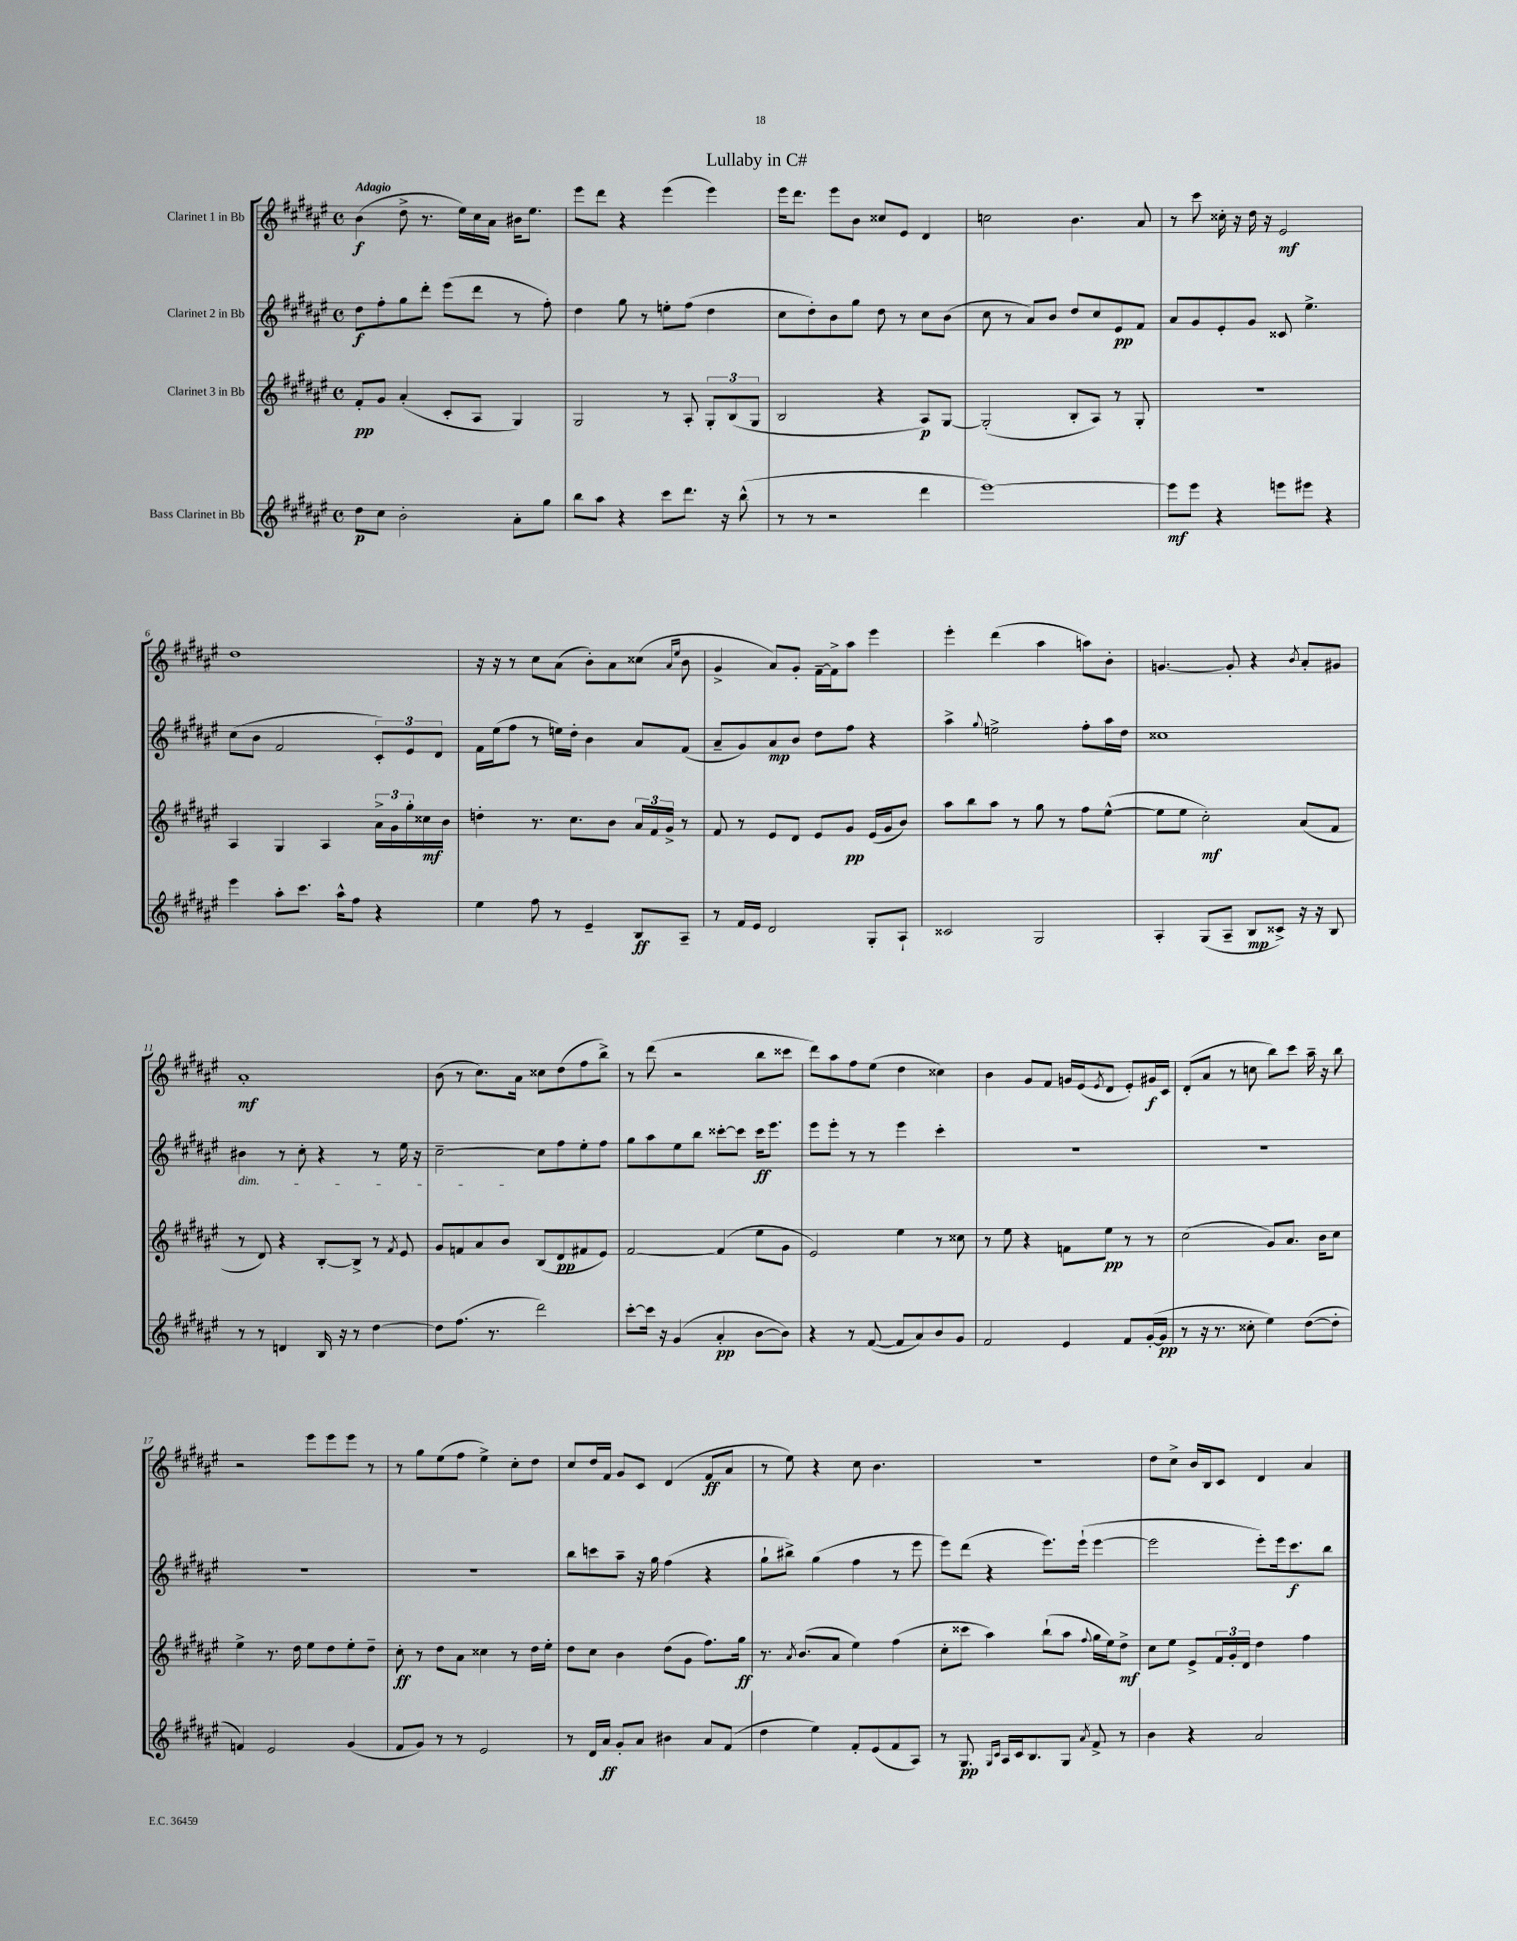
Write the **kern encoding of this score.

**kern	**dynam	**kern	**dynam	**kern	**dynam	**kern	**dynam
*part4	*part4	*part3	*part3	*part2	*part2	*part1	*part1
*staff4	*staff4	*staff3	*staff3	*staff2	*staff2	*staff1	*staff1
*I"Bass Clarinet in Bb	*	*I"Clarinet 3 in Bb	*	*I"Clarinet 2 in Bb	*	*I"Clarinet 1 in Bb	*
*clefG2	*	*clefG2	*	*clefG2	*	*clefG2	*
*k[f#c#g#d#a#e#]	*	*k[f#c#g#d#a#e#]	*	*k[f#c#g#d#a#e#]	*	*k[f#c#g#d#a#e#]	*
*M4/4	*	*M4/4	*	*M4/4	*	*M4/4	*
*met(c)	*	*met(c)	*	*met(c)	*	*met(c)	*
=1	=1	=1	=1	=1	=1	=1	=1
!	!	!	!	!	!	!LO:TX:a:B:t=Adagio	!
8dd#\L	p	8f#'/L	pp	8dd#\L	f	(4b\	f
8cc#\J	.	8g#/J	.	8ff#'\	.	.	.
2b'\	.	(4a#'/	.	8gg#\	.	8dd#^\	.
.	.	.	.	8ddd#'\J	.	8.r	.
.	.	8c#'/L	.	(8eee#\L	.	.	.
.	.	.	.	.	.	16ee#\LL)	.
.	.	8A#/J	.	8ddd#\J	.	16cc#\	.
.	.	.	.	.	.	16a#\JJ	.
8a#'\L	.	4G#/)	.	8r	.	16b#X\KL	.
.	.	.	.	.	.	8.ee#\J	.
8gg#\J	.	.	.	8ff#'\)	.	.	.
=2	=2	=2	=2	=2	=2	=2	=2
8bb\L	.	2G#/	.	4dd#\	.	8eee#\L	.
8aa#\J	.	.	.	.	.	8ddd#\J	.
4r	.	.	.	8gg#\	.	4r	.
.	.	.	.	8r	.	.	.
8ccc#\L	.	8r	.	8een'\L	.	(4eee#\	.
8.ddd#\J	.	8A#'/	.	(8ff#\J	.	.	.
.	.	12G#'/L	.	4dd#\	.	4eee#\)	.
16r	.	.	.	.	.	.	.
.	.	(12B/	.	.	.	.	.
(8bb^^\	.	.	.	.	.	.	.
.	.	12G#/J	.	.	.	.	.
=3	=3	=3	=3	=3	=3	=3	=3
8r	.	2B/	.	8cc#\L	.	16eee#\KL	.
.	.	.	.	.	.	8.ddd#\J	.
8r	.	.	.	8dd#'\)	.	.	.
2r	.	.	.	8b\	.	8eee#\L	.
.	.	.	.	8gg#\J	.	8b\J	.
.	.	4r	.	8dd#\	.	8cc##X/L	.
.	.	.	.	8r	.	8e#/J	.
4ddd#\	.	8A#/L)	p	8cc#\L	.	4d#/	.
.	.	[8G#/J	.	(8b\J	.	.	.
=4	=4	=4	=4	=4	=4	=4	=4
[1eee#)	.	(2G#'/]	.	8cc#\	.	2ccn\	.
.	.	.	.	8r	.	.	.
.	.	.	.	8a#/L)	.	.	.
.	.	.	.	8b/J	.	.	.
.	.	8B'/L	.	8dd#/L	.	4.b\	.
.	.	8A#/J)	.	8cc#/	.	.	.
.	.	8r	.	8e#/	pp	.	.
.	.	8G#'/	.	8f#/J	.	8a#/	.
=5	=5	=5	=5	=5	=5	=5	=5
8eee#\L]	mf	1r	.	8a#/L	.	8r	.
8eee#\J	.	.	.	8g#/	.	8ccc#\	.
4r	.	.	.	8e#'/	.	16cc##X'\	.
.	.	.	.	.	.	16r	.
.	.	.	.	8g#/J	.	16dd#\	.
.	.	.	.	.	.	16r	.
8eeen\L	.	.	.	8c##X/	.	2e#/	mf
8eee#X\J	.	.	.	4.ee#^\	.	.	.
4r	.	.	.	.	.	.	.
!!LO:LB:g=z
=6	=6	=6	=6	=6	=6	=6	=6
4eee#\	.	4A#/	.	(8cc#\L	.	1dd#	.
.	.	.	.	8b\J	.	.	.
8aa#'\L	.	4G#/	.	2f#/	.	.	.
8.ccc#\J	.	.	.	.	.	.	.
.	.	4A#/	.	.	.	.	.
16aa#^^\KL	.	.	.	.	.	.	.
8ff#\J	.	.	.	.	.	.	.
4r	.	24a#^\LL	.	12c#'/L)	.	.	.
.	.	24g#\	.	.	.	.	.
.	.	24gg#'\	.	12e#/	.	.	.
.	.	16cc##X\	mf	.	.	.	.
.	.	.	.	12d#/J	.	.	.
.	.	16b\JJ	.	.	.	.	.
=7	=7	=7	=7	=7	=7	=7	=7
4ee#\	.	4ddn'\	.	16f#\LL	.	16r	.
.	.	.	.	(16ee#\J	.	16r	.
.	.	.	.	8ff#\J	.	8r	.
8ff#\	.	8.r	.	8r	.	8cc#\L	.
8r	.	.	.	16een\LL)	.	(8a#\J	.
.	.	8.cc#\L	.	16dd#'\JJ	.	.	.
4e#~/	.	.	.	4b\	.	8b'\L)	.
.	.	8b\J	.	.	.	8a#\	.
8B/L	ff	24a#/LL	.	8a#/L	.	(8cc##X\J	.
.	.	24f#/	.	.	.	.	.
.	.	24g#^/JJ	.	.	.	.	.
.	.	.	.	.	.	16qqa#/LL	.
.	.	.	.	.	.	16qqee#/JJ	.
8A#~/J	.	8r	.	(8f#/J	.	8b\	.
=8	=8	=8	=8	=8	=8	=8	=8
8r	.	8f#/	.	8a#~/L	.	4g#^/	.
16f#/LL	.	8r	.	8g#/)	.	.	.
16e#/JJ	.	.	.	.	.	.	.
2d#/	.	8e#/L	.	8a#/	mp	8a#/L)	.
.	.	8d#/J	.	8b/J	.	8g#'/J	.
.	.	8e#/L	.	8dd#\L	.	[16f#~\LL	.
.	.	.	.	.	.	16f#^\J]	.
.	.	8g#/J	pp	8ff#\J	.	8aa#\J	.
8G#'/L	.	(16e#/LL	.	4r	.	4eee#\	.
.	.	16g#/J	.	.	.	.	.
8A#`/J	.	8b/J)	.	.	.	.	.
=9	=9	=9	=9	=9	=9	=9	=9
2c##X/	.	8aa#\L	.	4aa#^\	.	4eee#'\	.
.	.	8bb\	.	.	.	.	.
.	.	.	.	8qqgg#/	.	.	.
.	.	8aa#\J	.	2een^\	.	(4ddd#\	.
.	.	8r	.	.	.	.	.
2G#/	.	8gg#\	.	.	.	4aa#\	.
.	.	8r	.	.	.	.	.
.	.	8ff#\L	.	8ff#'\L	.	8aan\L)	.
.	.	([8ee#^^\J	.	16aa#\L	.	8b'\J	.
.	.	.	.	16dd#\JJ	.	.	.
=10	=10	=10	=10	=10	=10	=10	=10
4A#'/	.	8ee#\L]	.	1cc##X	.	[4.gn/	.
.	.	8ee#\J	.	.	.	.	.
(8G#/L	.	2cc#'\)	mf	.	.	.	.
8A#~/J	.	.	.	.	.	8g'/]	.
8B/L	mp	.	.	.	.	4r	.
8c##X^/J)	.	.	.	.	.	.	.
.	.	.	.	.	.	8qb/	.
16r	.	(8a#/L	.	.	.	8a#'/L	.
16r	.	.	.	.	.	.	.
8B/	.	8f#/J	.	.	.	8g#X/J	.
!!LO:LB:g=z
=11	=11	=11	=11	=11	=11	=11	=11
!	!	!	!	!LO:TX:b:i:t=dim.	!	!	!
8r	.	8r	.	4b#X\	.	1a#'	mf
8r	.	8d#/)	.	.	.	.	.
4dn/	.	4r	.	8r	.	.	.
.	.	.	.	8cc#'\	.	.	.
16B/	.	[8B'/L	.	4r	.	.	.
16r	.	.	.	.	.	.	.
8r	.	8B^/J]	.	.	.	.	.
[4dd#\	.	8r	.	8r	.	.	.
.	.	8qf#/	.	.	.	.	.
.	.	8e#/	.	16ee#\	.	.	.
.	.	.	.	16r	.	.	.
=12	=12	=12	=12	=12	=12	=12	=12
8dd#\L]	.	8g#/L	.	[2cc#~\	.	(8b\	.
(8.ff#\J	.	8fn/	.	.	.	8r	.
.	.	8a#/	.	.	.	8.cc#\L)	.
8.r	.	.	.	.	.	.	.
.	.	8b/J	.	.	.	.	.
.	.	.	.	.	.	16a#\Jk	.
2ddd#\)	.	(8B/L	.	8cc#\L]	.	8cc##X\L	.
.	.	8d#/	pp	8ff#\	.	(8dd#\	.
.	.	8f#X/	.	8ee#'\	.	8ff#\	.
.	.	8e#/J)	.	8ff#\J	.	8bb^\J)	.
=13	=13	=13	=13	=13	=13	=13	=13
[8ccc#'\L	.	[2f#/	.	8gg#\L	.	8r	.
16ccc#\Jk]	.	.	.	8aa#\	.	(8ddd#\	.
16r	.	.	.	.	.	.	.
(4g#/	.	.	.	8ee#\	.	2r	.
.	.	.	.	8bb\J	.	.	.
4a#'/	pp	(4f#/]	.	[8ccc##X'\L	.	.	.
.	.	.	.	8ccc##\J]	.	.	.
[8b\L	.	8ee#\L	.	16ccc##\KL	ff	8bb\L	.
.	.	.	.	8.eee#\J	.	.	.
8b\J])	.	8g#\J	.	.	.	8ccc##X\J	.
=14	=14	=14	=14	=14	=14	=14	=14
4r	.	2e#/)	.	8eee#\L	.	8ddd#\L)	.
.	.	.	.	8eee#'\J	.	8aa#\	.
8r	.	.	.	8r	.	8ff#\	.
([8f#/	.	.	.	8r	.	(8ee#\J	.
8f#/L]	.	4ee#\	.	4eee#\	.	4dd#\	.
8a#/)	.	.	.	.	.	.	.
8b/	.	8r	.	4ccc#'\	.	4cc##X\)	.
8g#/J	.	8cc##X\	.	.	.	.	.
=15	=15	=15	=15	=15	=15	=15	=15
2f#/	.	8r	.	1r	.	4b\	.
.	.	8ee#\	.	.	.	.	.
.	.	4r	.	.	.	8g#/L	.
.	.	.	.	.	.	8f#/J	.
4e#/	.	8fn\L	.	.	.	16gn/LL	.
.	.	.	.	.	.	(16e#/J	.
.	.	.	.	.	.	8qe#/	.
.	.	8ee#\J	pp	.	.	8d#/J	.
8f#/L	.	8r	.	.	.	8e#'/L)	.
([16g#'/L	.	8r	.	.	.	16g#X/L	f
16g#/JJ]	pp	.	.	.	.	16c#/JJ	.
=16	=16	=16	=16	=16	=16	=16	=16
8r	.	(2cc#\	.	1r	.	(8d#'/L	.
16r	.	.	.	.	.	8a#/J	.
8.r	.	.	.	.	.	.	.
.	.	.	.	.	.	8r	.
8cc##X'\	.	.	.	.	.	8ccn\	.
4ee#\)	.	8g#/L)	.	.	.	8bb\L)	.
.	.	8.a#/J	.	.	.	8ccc#\J	.
([8dd#\L	.	.	.	.	.	16aa#~\	.
.	.	16b\KL	.	.	.	16r	.
8dd#'\J]	.	8cc#\J	.	.	.	8bb\	.
!!LO:LB:g=z
=17	=17	=17	=17	=17	=17	=17	=17
4fn/)	.	4ee#^\	.	1r	.	2r	.
2e#/	.	8.r	.	.	.	.	.
.	.	16dd#\	.	.	.	.	.
.	.	8ee#\L	.	.	.	8eee#\L	.
.	.	8dd#\	.	.	.	8eee#\	.
(4g#/	.	8ee#'\	.	.	.	8eee#\J	.
.	.	8dd#~\J	.	.	.	8r	.
=18	=18	=18	=18	=18	=18	=18	=18
8f#/L	.	8cc#'\	ff	1r	.	8r	.
8g#/J)	.	8r	.	.	.	8gg#\L	.
8r	.	8dd#\L	.	.	.	(8ee#\	.
8r	.	8a#\J	.	.	.	8ff#\J	.
2e#/	.	4cc##X\	.	.	.	4ee#^\)	.
.	.	8r	.	.	.	8cc#'\L	.
.	.	16dd#\LL	.	.	.	8dd#\J	.
.	.	16ee#'\JJ	.	.	.	.	.
=19	=19	=19	=19	=19	=19	=19	=19
8r	.	8dd#\L	.	8bb\L	.	8cc#/L	.
16d#/LL	.	8cc#\J	.	8cccn\	.	16dd#/L	.
16a#/JJ	ff	.	.	.	.	16f#/JJ	.
8g#'/L	.	4b\	.	8aa#~\J	.	8g#/L	.
8a#/J	.	.	.	16r	.	8c#/J	.
.	.	.	.	16gg#\	.	.	.
4b#X\	.	(8dd#\L	.	(4ff#\	.	(4d#/	.
.	.	8g#\J	.	.	.	.	.
8a#/L	.	8.ff#\L)	.	4r	.	8f#/L	ff
(8f#/J	.	.	.	.	.	8a#/J	.
.	.	16gg#\Jk	ff	.	.	.	.
=20	=20	=20	=20	=20	=20	=20	=20
4dd#\	.	8.r	.	8gg#`\L	.	8r	.
.	.	.	.	8bb#X^\J)	.	8ee#\)	.
.	.	8qa#/	.	.	.	.	.
.	.	(8.b/L	.	.	.	.	.
4ee#\)	.	.	.	(4gg#\	.	4r	.
.	.	8a#/J	.	.	.	.	.
8f#'/L	.	4ee#\)	.	4ff#\	.	8cc#\	.
(8e#/	.	.	.	.	.	4.b\	.
8f#/	.	(4ff#\	.	8r	.	.	.
8A#/J)	.	.	.	8eee#\	.	.	.
=21	=21	=21	=21	=21	=21	=21	=21
8r	.	8cc#'\L	.	8eee#\L)	.	1r	.
8.G#/	pp	8ccc##X\J	.	(8ddd#\J	.	.	.
.	.	4aa#\)	.	4r	.	.	.
16qqG#/LL	.	.	.	.	.	.	.
16qqc#/JJ	.	.	.	.	.	.	.
16A#/LL	.	.	.	.	.	.	.
16c#/J	.	.	.	.	.	.	.
8.B/	.	.	.	.	.	.	.
.	.	(8bb`\L	.	8.eee#\L)	.	.	.
8G#/J	.	8aa#\J	.	.	.	.	.
.	.	.	.	(16eee#`\Jk	.	.	.
8qa#/	.	8qqff#/	.	.	.	.	.
8f#^/	.	16gg#\LL	.	[4eee#\	.	.	.
.	.	16ee#\J)	.	.	.	.	.
8r	.	8dd#^\J	mf	.	.	.	.
=22	=22	=22	=22	=22	=22	=22	=22
4b\	.	8cc#\L	.	2eee#\]	.	8dd#\L	.
.	.	8ee#\J	.	.	.	8cc#^\J	.
4r	.	8e#^/L	.	.	.	16b/LL	.
.	.	.	.	.	.	16B/J	.
.	.	24f#/L	.	.	.	8c#/J	.
.	.	24g#'/	.	.	.	.	.
.	.	24d#/JJ	.	.	.	.	.
2a#/	.	4dd#\	.	8eee#'\L)	.	4d#/	.
.	.	.	.	16eee#\k	.	.	.
.	.	.	.	8.ccc#\	f	.	.
.	.	4ff#\	.	.	.	4a#/	.
.	.	.	.	8bb\J	.	.	.
==	==	==	==	==	==	==	==
*-	*-	*-	*-	*-	*-	*-	*-
